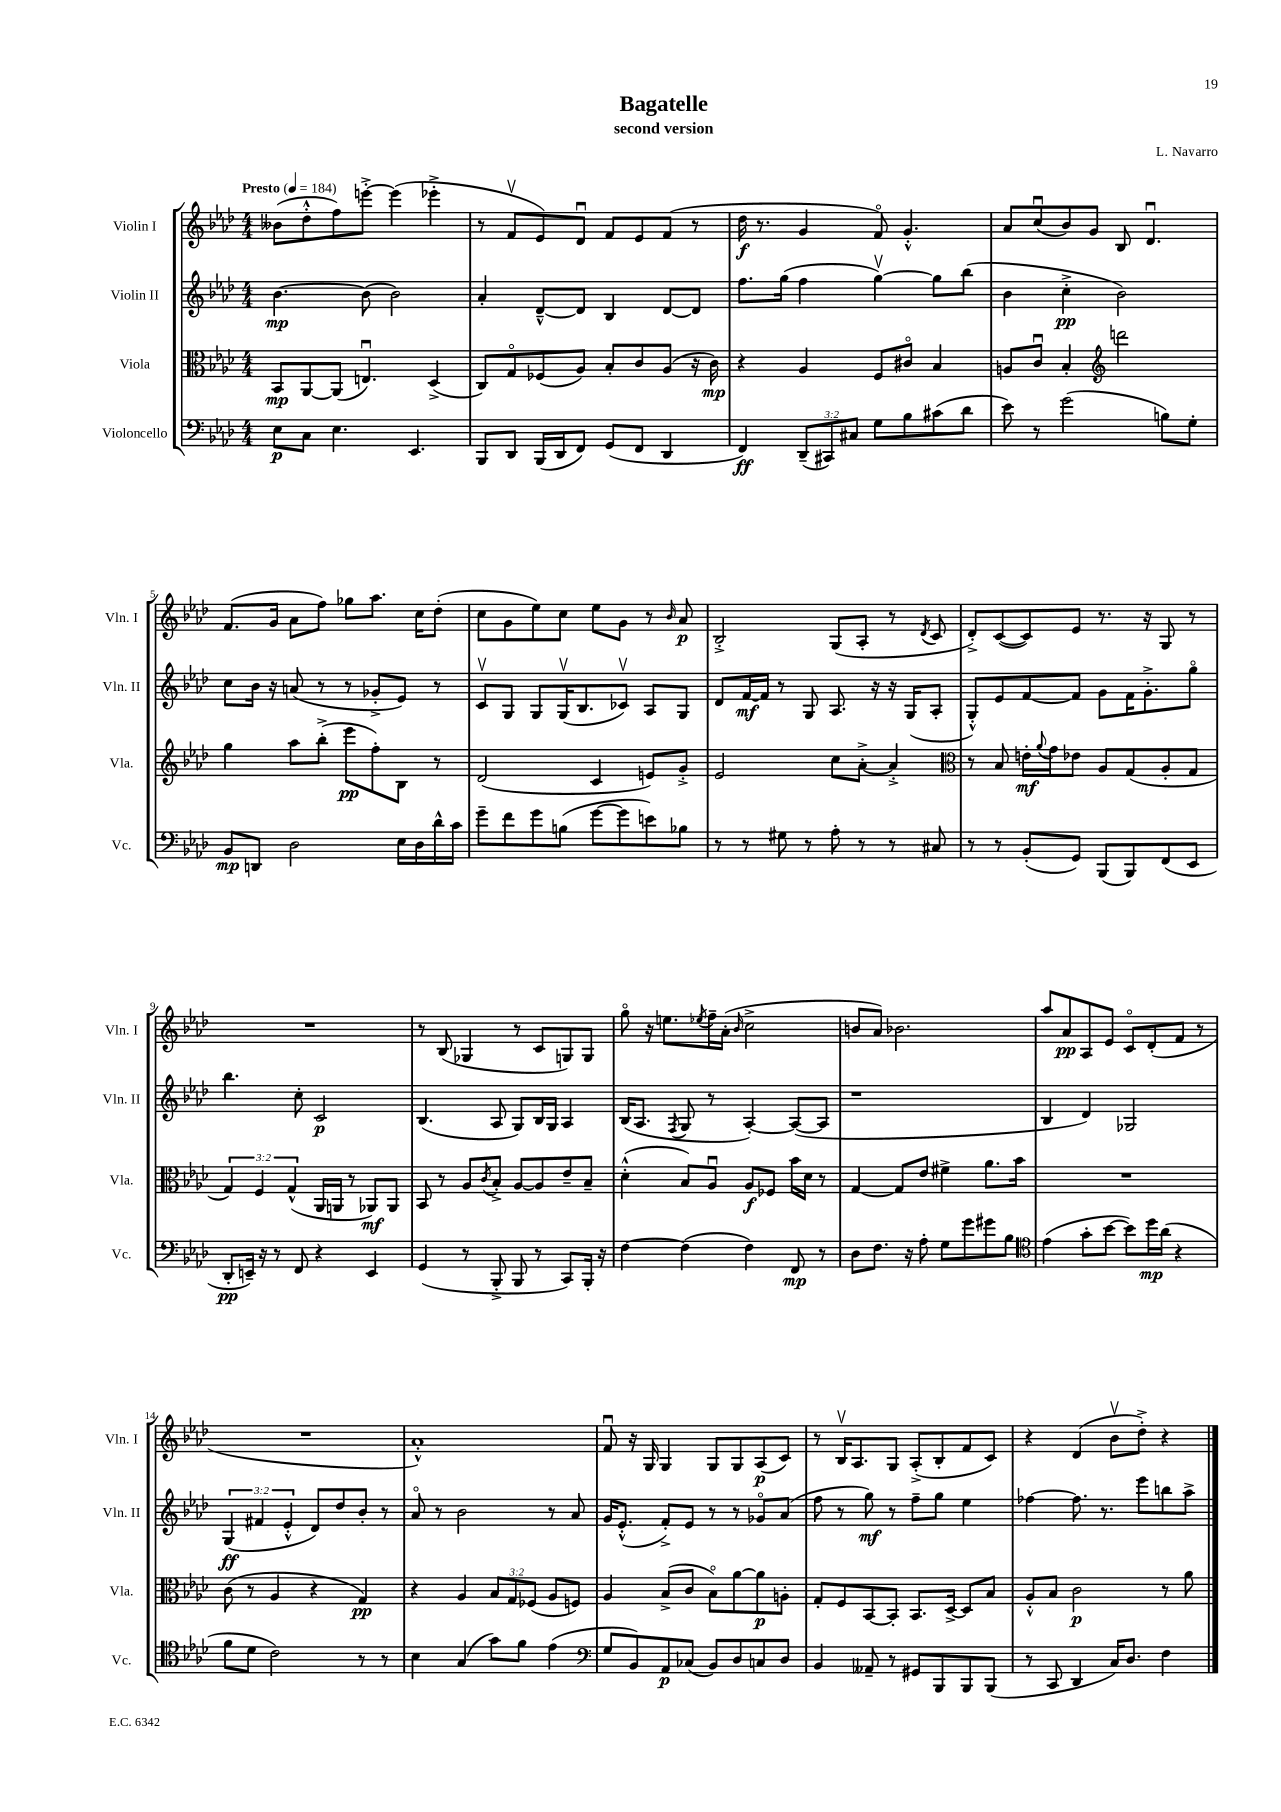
\header { title = "Bagatelle" composer = "L. Navarro" subtitle = "second version" }
<<
\new StaffGroup <<
\new Staff = "s0" \with { instrumentName = "Violin I" shortInstrumentName = "Vln. I" } {
    \clef treble \key aes \major \numericTimeSignature \time 4/4 \tempo "Presto" 4 = 184
    beses'8( des''8-.-^ f''8) e'''8~-.-> e'''4( ees'''4-.-> |
    r8 f'8\upbow ees'8) des'8\downbow f'8 ees'8 f'8( r8 |
    des''16\f r8. g'4 f'8\flageolet) g'4.-.-^ |
    aes'8 c''8\downbow( bes'8) g'8 bes8 des'4.\downbow |
    f'8.( g'16 aes'8 f''8) ges''8 aes''8. c''16 des''8-.( |
    c''8 g'8 ees''8) c''8 ees''8 g'8 r8 \grace { bes'16 } aes'8\p |
    bes2-.-> g8( aes8-. r8 \acciaccatura { des'8 } c'8 |
    des'8-.->) c'8~( c'8) ees'8 r8. r16 g8 r8 |
    R1 |
    r8 bes8( ges4 r8 c'8 g8) g8 |
    g''8\flageolet r16 e''8. \acciaccatura { ees''8 } f''16-- aes'16-.( \grace { bes'16 } c''2-> |
    b'8 aes'8) bes'2. |
    aes''8 aes'8\pp aes8 ees'8 c'8\flageolet des'8-.( f'8 r8 |
    R1 |
    aes'1-.-^) |
    f'8\downbow r16 g16 g4 g8 g8 aes8\p( c'8) |
    r8 bes16\upbow aes8. g8 aes8-.->( bes8-. f'8 c'8) |
    r4 des'4( bes'8\upbow des''8-.->) r4 \bar "|." |
}
\new Staff = "s1" \with { instrumentName = "Violin II" shortInstrumentName = "Vln. II" } {
    \clef treble \key aes \major \numericTimeSignature \time 4/4 \override Staff.TupletNumber.text = #tuplet-number::calc-fraction-text
    bes'4.~\mp bes'8( bes'2) |
    aes'4-. des'8~---^ des'8 bes4 des'8~ des'8 |
    f''8. g''16( f''4 g''4~\upbow) g''8 bes''8( |
    bes'4 c''4-.->\pp bes'2) |
    c''8 bes'16 r16 a'8( r8 r8 ges'8-.-> ees'8) r8 |
    c'8\upbow g8 g8 g16\upbow( bes8. ces'8\upbow) aes8 g8 |
    des'8 f'16~\mf f'16 r8 g8 aes8. r16 r16 g16( aes8-. |
    g8-.-^) ees'8 f'8~ f'8 g'8 f'16 g'8.-.-> g''8\flageolet |
    bes''4. c''8-. c'2\p |
    bes4.( aes8 g8) bes16 g16 aes4 |
    bes16( aes8. \acciaccatura { f8 } g8 r8 aes4~-.) aes8~( aes8 |
    r1 |
    bes4 des'4) ges2 |
    \tuplet 3/2 { g4\ff( fis'4 ees'4-.-^ } des'8) des''8 bes'8-. r8 |
    aes'8\flageolet r8 bes'2 r8 aes'8 |
    g'16 ees'8.-.-^( f'8-.->) ees'8 r8 r8 ges'8\flageolet aes'8( |
    f''8 r8 g''8\mf) r8 f''8-- g''8 ees''4 |
    fes''4~ fes''8. r8. ees'''8 b''8 aes''8-> \bar "|." |
}
\new Staff = "s2" \with { instrumentName = "Viola" shortInstrumentName = "Vla." } {
    \clef alto \key aes \major \numericTimeSignature \time 4/4 \override Staff.TupletNumber.text = #tuplet-number::calc-fraction-text
    bes,8\mp aes,8~ aes,8( e4.\downbow) des4->( |
    c8) g8\flageolet fes8( aes8) bes8-. c'8 aes8( r16 c'16\mp) |
    r4 aes4 f8 cis'8\flageolet bes4 |
    a8 c'8\downbow bes4-. \clef treble d'''2 |
    g''4 aes''8 bes''8-.->( ees'''8\pp f''8-.) bes8 r8 |
    des'2( c'4 e'8) g'8-.-> |
    ees'2 c''8 aes'8~-.-> aes'4-.-> |
    \clef alto r8 bes8 e'16-.\mf \appoggiatura { aes'8 } g'16 ees'8 aes8 g8( aes8-. g8 |
    \tuplet 3/2 { g4) f4 g4-^( } aes,16 a,16 r8 aes,8\mf) aes,8 |
    bes,8 r8 aes8 \acciaccatura { c'8 } bes8-.-> aes8~ aes8 ees'8-- bes8-- |
    des'4-.-^( bes8) aes8\downbow aes8\f fes8 bes'16 des'16 r8 |
    g4~ g8 ees'8 fis'4-> aes'8. bes'16 |
    R1 |
    c'8( r8 aes4 r4 g4\pp) |
    r4 aes4 \tuplet 3/2 { bes8 g8 fes8( } aes8 f8) |
    aes4 bes8->( c'8 bes8\flageolet) aes'8~ aes'8\p a8-. |
    g8-. f8 bes,8~ bes,8-. bes,8. des16~-> des8 bes8 |
    aes8-.-^ bes8 c'2\p r8 aes'8 \bar "|." |
}
\new Staff = "s3" \with { instrumentName = "Violoncello" shortInstrumentName = "Vc." } {
    \clef bass \key aes \major \numericTimeSignature \time 4/4 \override Staff.TupletNumber.text = #tuplet-number::calc-fraction-text
    ees8\p c8 ees4. ees,4. |
    bes,,8 des,8 bes,,16( des,16 f,8) g,8( f,8 des,4 |
    f,4\ff) \tuplet 3/2 { des,8--( cis,8) cis8 } g8 bes8 cis'8( des'8 |
    ees'8) r8 g'2( b8) g8-. |
    bes,8\mp d,8 des2 ees16 des16 des'16-^ c'16 |
    g'8-- f'8 g'8 b8( g'8~ g'8 e'8) bes8 |
    r8 r8 gis8 r8 aes8-. r8 r8 cis8 |
    r8 r8 bes,8-.( g,8) bes,,8( bes,,8) f,8( ees,8 |
    des,8-.\pp e,16--) r16 r8 f,8 r4 e,4 |
    g,4( r8 bes,,8-.-> bes,,8 r8 c,8) bes,,16-. r16 |
    f4~ f4( f4) f,8\mp r8 |
    des8 f8. r16 aes8-. g8 g'8 gis'8 bes8 |
    \clef tenor ees'4( g'8-. bes'8~ bes'8) des''16\mp aes'16( r4 |
    f'8 des'8 c'2) r8 r8 |
    bes4 g4( g'8) f'8 ees'4( |
    \clef bass g8 bes,8) aes,8\p ces8( bes,8) des8 c8 des8 |
    bes,4 aeses,8-- r8 gis,8 bes,,8 bes,,8 bes,,8( |
    r8 c,8 des,4 c16) des8. f4 \bar "|." |
}
>>
>>
